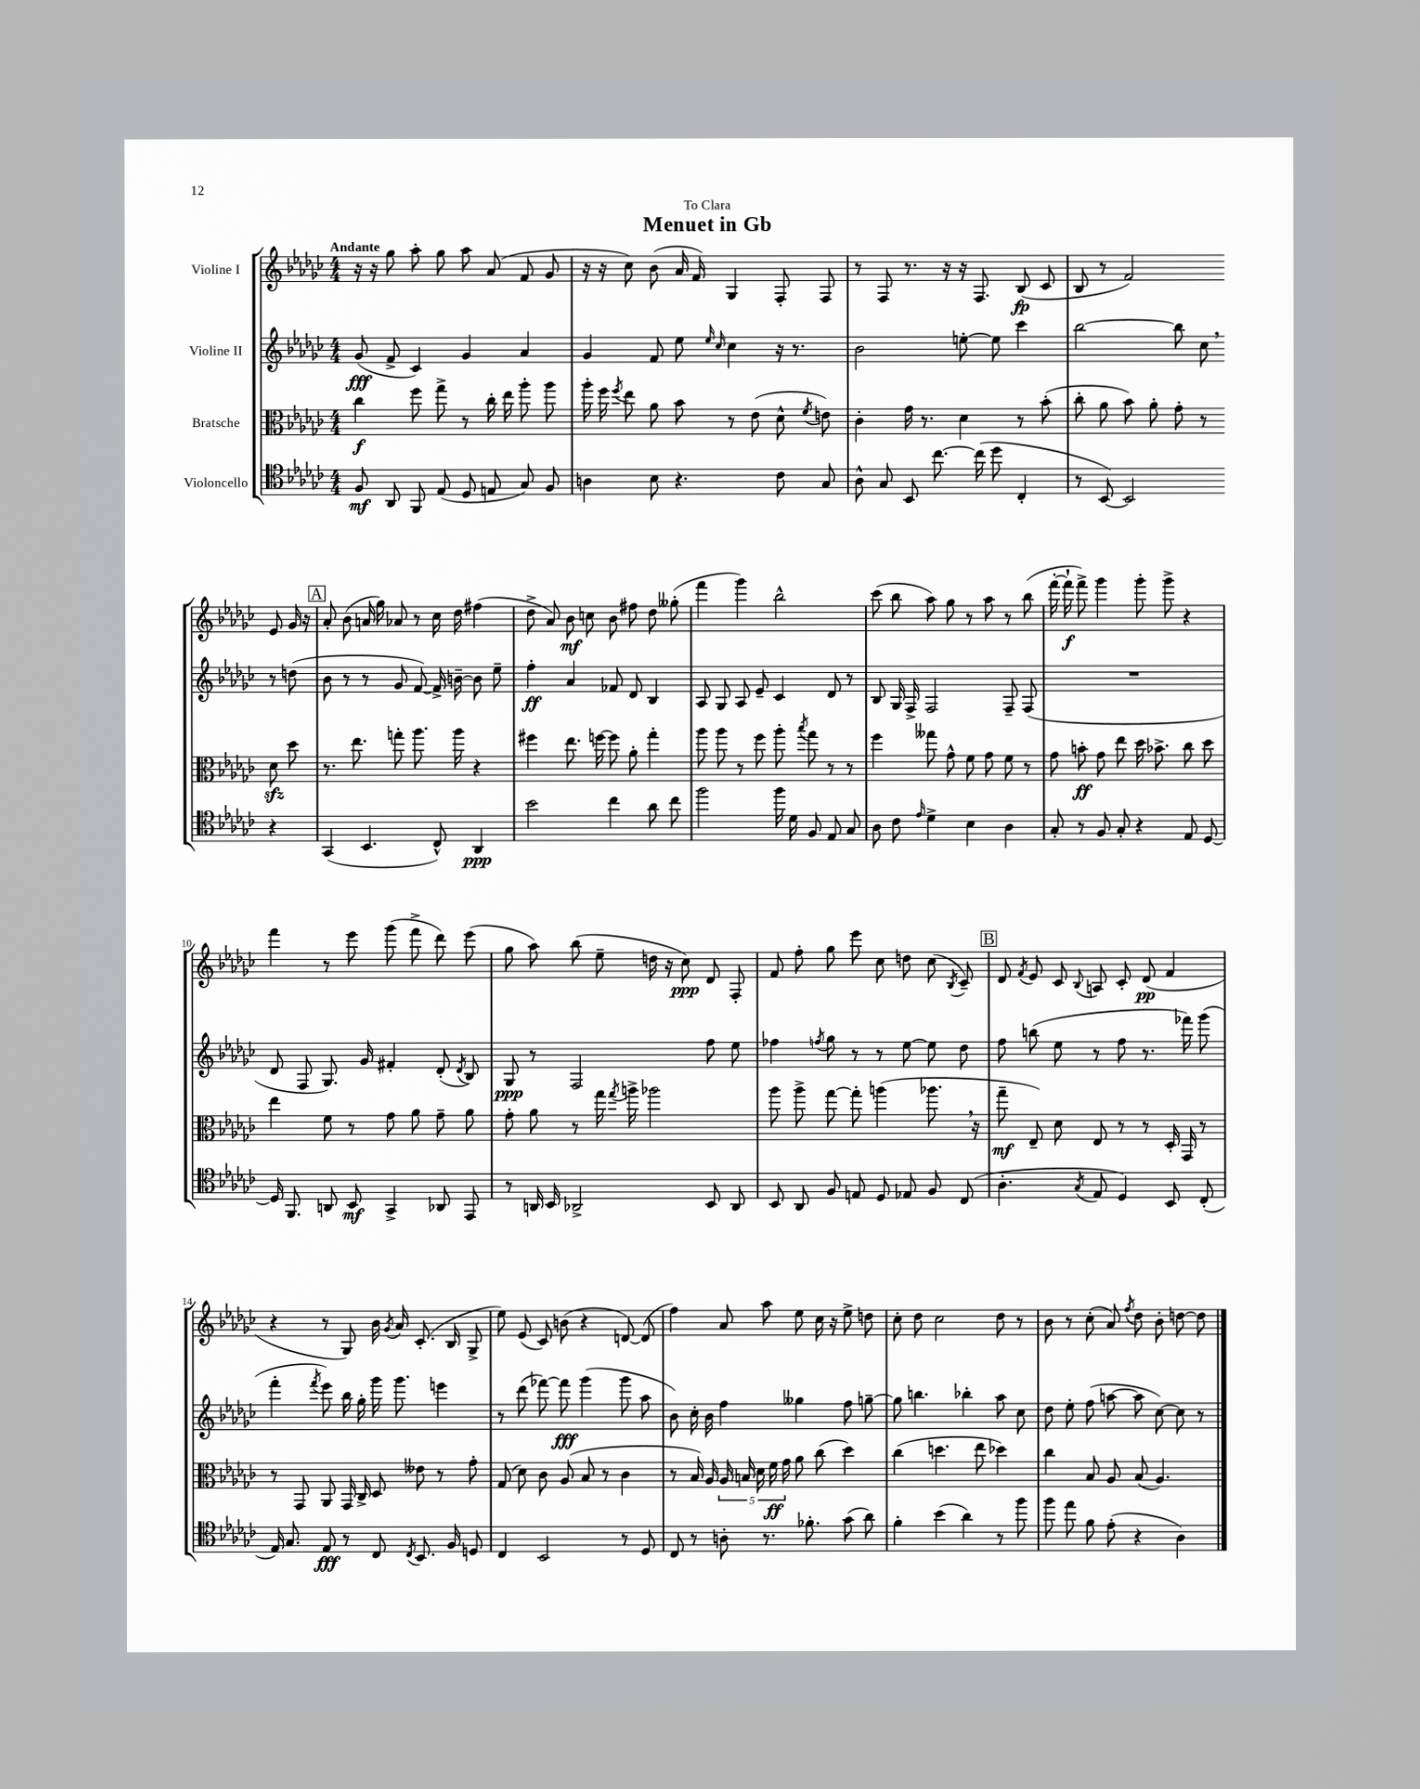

**kern	**kern	**kern	**kern
*staff4	*staff3	*staff2	*staff1
*clefC4	*clefC3	*clefG2	*clefG2
*k[b-e-a-d-g-c-]	*k[b-e-a-d-g-c-]	*k[b-e-a-d-g-c-]	*k[b-e-a-d-g-c-]
*M4/4	*M4/4	*M4/4	*M4/4
8F	4cc-	(8g-	16r
.	.	.	16r
8AA-	.	8f^	8gg-
8FF	8ff	4c-)	8aa-'
(8E-	8gg-^	.	8gg-
8D-	8r	4g-	8aa-
8E	16cc-'	.	(8a-
.	16ee-	.	.
8G-)	8aa-'	4a-	8f
8F	8aa-	.	8g-
=	=	=	=
4A	16aa-'	4g-	16r
.	16ff	.	16r
.	8qff	.	.
.	8ee-	.	8cc-)
8B-	8a-	8f	(8b-
4.r	8b-	8ee-	16a-
.	.	.	16f)
.	.	16qqee-	.
.	.	16qqcc-	.
.	8r	4cc-	4G-
.	(8e-	.	.
8c-	8d-^^	16r	8F'
.	.	8.r	.
.	8qf	.	.
8G-	8e)	.	8F
=	=	=	=
8A-^^	4c-'	2b-	8r
8G-	.	.	8F
8BB-	16g-	.	8.r
.	8.r	.	.
[8.cc-	.	.	.
.	.	.	16r
.	4d-	[8ee'	16r
(16cc-]	.	.	8.F
8dd-	.	8ee]	.
4C-'	8r	4ccc-	(8B-
.	(8b-'	.	8c-
=	=	=	=
8r	8cc-'	[2bb-	8B-
[8BB-)	8a-	.	8r
2BB-]	8b-)	.	2f)
.	8a-'	.	.
.	8g-'	8bb-]	.
.	8r	8cc-	.
4r	8d-	8r	8e-
.	8dd-	(8dd	16g-
.	.	.	16r
=	=	=	=
(4GG-	8.r	8b-	8a-'
.	.	8r	(8b-
.	8.ee-	.	.
4.BB-	.	8r	16a
.	.	.	16gg-)
.	8gg'	8g-	8a-
.	8.aa-	[8f)	8r
8C-^^)	.	16f^]	16cc-
.	16aa-	[16b~	16dd-
4AA-	4r	8b]	(4ff#
.	.	8ee-~	.
=	=	=	=
2b-	4ff#	4ff'	8dd-^
.	.	.	8a-)
.	8.ee-	4a-	8b-
.	.	.	8cc
.	[16ff	.	.
4cc-	8ff]	8f-	8b-
.	8a-'	8d-	8ff#
8a-	4gg-'	4B-	8dd-
8cc-	.	.	(8gg--'
=	=	=	=
2ff	8aa-	8A-	4fff
.	8aa-	8G-	.
.	8r	8A-	4ggg-)
.	8ff	8e-~	.
16ff	8aa-'	4c-	2bb-^^
16d-	.	.	.
.	8qbb-	.	.
8F	8gg-	.	.
8E-	8r	8d-	.
8G-	8r	8r	.
=	=	=	=
8A-	4ff	8B-	(8ccc-
8c-	.	16G-	8bb-
.	.	16F^	.
16qqe-	.	.	.
4d-^	8gg--	2F	8aa-)
.	8g-^^	.	8gg-
4B-	8f	.	8r
.	8g-	.	8aa-
4A-	8f	8F~	8r
.	8r	(8F	(8bb-
=	=	=	=
8G-'	8g-	1r	[16fff'
.	.	.	16fff`]
8r	8b'	.	8fff^)
8F	8g-	.	4ggg-
8G-'	8ee-	.	.
4r	16dd-	.	8ggg-'
.	8.b-^	.	.
.	.	.	8ggg-^
8E-	8cc-	.	4r
[8D-	8dd-	.	.
=	=	=	=
16D-]	4ee-	8d-	4fff
8.FF	.	.	.
.	.	8F	.
8AA	8f	8.G-)	8r
8BB-	8r	.	8eee-
.	.	16g-	.
4GG-^	8g-	4f#'	(8ggg-
.	8a-	.	8fff^
8AA-	8g-~	(8d-'	8ddd-)
.	.	8qd-	.
8EE-	8a-	8B-)	(8eee-
=	=	=	=
8r	8g-'	8G-	8gg-
16AA	8a-	8r	8aa-)
16BB-	.	.	.
2AA-^	8r	2F	(8bb-
.	16gg-	.	8ee-~
.	8qgg-	.	.
.	16aa^	.	.
.	2aa-	.	16dd
.	.	.	16r
.	.	.	8cc-)
8BB-	.	8ff	8d-
8AA-	.	8ee-	8F'
=	=	=	=
8BB-	8aa-	4ff-	8f
8AA-	8aa-^	.	8ff'
.	.	8qff	.
8F	[8gg-	8gg-	8gg-
8E	8gg-']	8r	8eee-
8D-	(4aa	8r	8cc-
8E-	.	[8ee-	8dd
8F	8.aa-	8ee-]	(8cc-
.	.	.	8qB-
(8C-	.	8dd-	8c-~)
.	16r	.	.
=	=	=	=
4.A-'	8gg-~	8ff	8d-
.	.	.	8qf
.	8E-~)	(8bb	8e-
.	8d-	8ee-	8c-
8qG-	.	.	8qqB-
8E-	8E-	8r	8A
4D-)	8r	8ff	8c-'
.	8r	8.r	(8d-
8BB-	16D-'	.	4f
.	16GG-	16fff-)	.
(8C-'	8r	(8ggg-	.
=	=	=	=
16E-)	8r	4fff'	4r
8.G-	.	.	.
.	8GG-	.	.
.	.	8qfff	.
8E-	8AA-	8eee-)	8r
8r	16GG-	16bb-	8G-)
.	16C-^	16gg-'	.
8C-	8D-	16ggg-	16b-
.	.	.	8qg-
.	.	8.ggg-	16a-
8qC-	.	.	.
8.BB-	8e--	.	(8.c-'
.	8r	4eee	.
16F	.	.	16B-
8D	8g-'	.	8G-^
=	=	=	=
4C-	(8G-	8r	8ee-)
.	8d-)	(8ddd-	(8e-
2BB-	8c-	[8fff-)	8c-)
.	(8A-	8fff-]	(8b
.	8B-	(4ggg-	4r
.	8r	.	.
8r	4c-	8ggg-	[8d)
8D-	.	8aa-	(8d]
=	=	=	=
8C-	8r	8b-)	4ff)
8r	16B-)	16cc-'	.
.	16A-	16b-	.
8A'	20A-	4ff	8a-
.	20B	.	.
.	20d-	.	.
8.r	.	.	8aa-
.	20f	.	.
.	20g-	.	.
.	8a-	4gg--	8ee-
8.f-'	.	.	.
.	(8cc-	.	16cc-
.	.	.	16r
(8g-	4dd-)	8ff	8ee-^
8a-)	.	[8gg~	8dd
=	=	=	=
4f'	(4cc-	8gg]	8cc-'
.	.	4.bb	8dd-
(4b-	4.dd	.	2cc-
4a-)	.	4bb-'	.
.	8ee-	.	.
8r	4dd-)	8aa-	8dd-
8ff	.	8cc-	8r
=	=	=	=
8ff	4cc-	8dd-	8b-
8ee-	.	8ee-'	8r
8f	8B-	(8ff	(8cc-'
(8e-'	8A-	[8aa	8a-)
.	.	.	8qff
4r	(8B-	8aa]	8dd-
.	4.A-)	[8cc-)	8b-'
4A-)	.	8cc-]	[8dd
.	.	8r	8dd]
==	==	==	==
*-	*-	*-	*-
